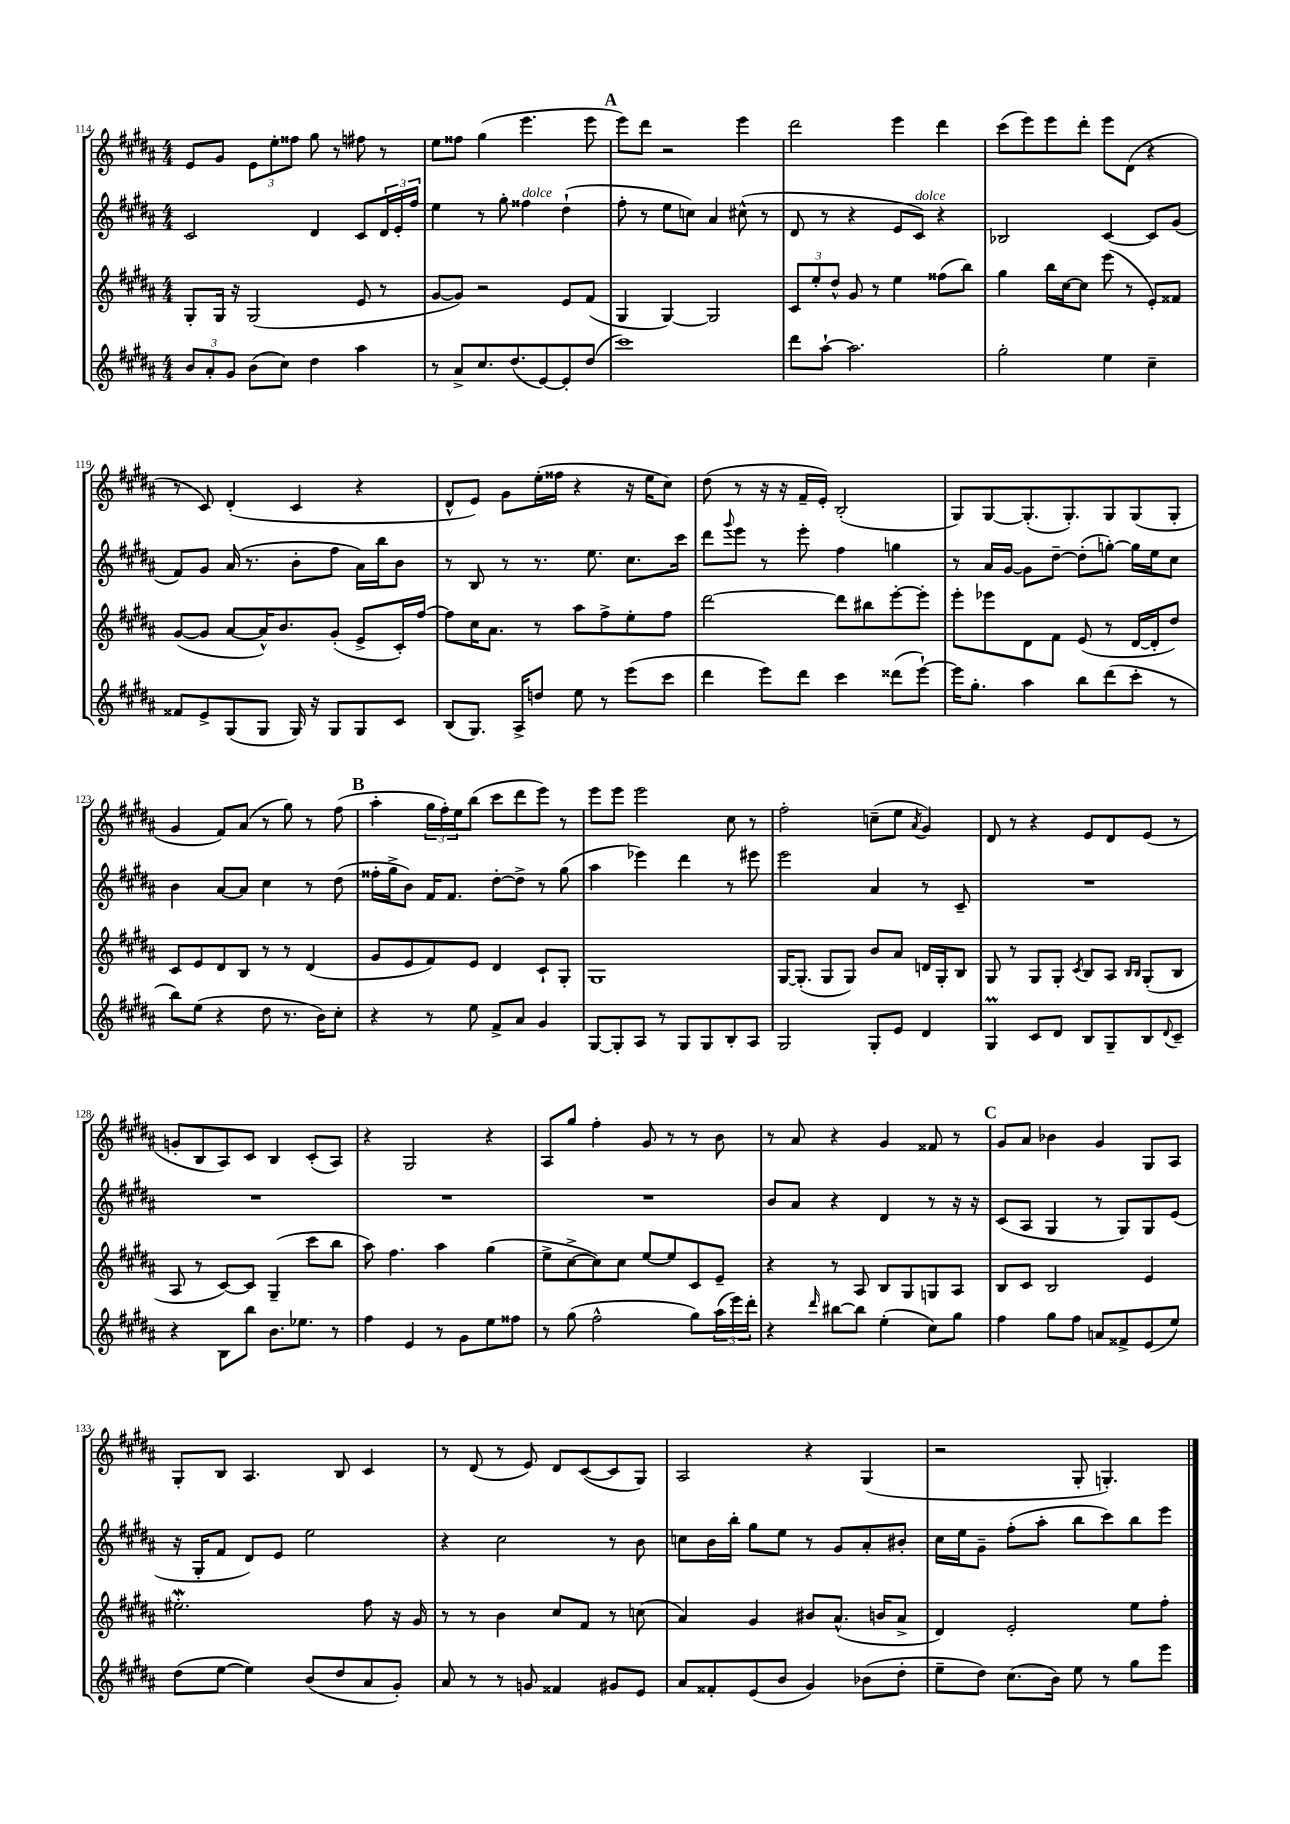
<<
\new StaffGroup <<
\new Staff = "s0" {
    \clef treble \key b \major \numericTimeSignature \time 4/4
    e'8 gis'8 \tuplet 3/2 { e'8 e''8-. fisis''8 } gis''8 r8 fis''8 r8 |
    e''8 fisis''8 gis''4( e'''4. e'''8 |
    \mark \markup { \bold "A" } e'''8) dis'''8 r2 e'''4 |
    dis'''2 e'''4 dis'''4 |
    cis'''8( e'''8) e'''8 dis'''8-. e'''8 dis'8( r4 |
    r8 cis'8) dis'4-.( cis'4 r4 |
    dis'8-^ e'8) gis'8 e''16-.( fisis''16 r4 r16 e''16 cis''8) |
    dis''8( r8 r16 r16 fis'16-- e'16-.) b2-.( |
    gis8) gis8~ gis8.-.( gis8.-.) gis8 gis8( gis8-. |
    gis'4 fis'8) ais'8( r8 gis''8) r8 fis''8( |
    \mark \markup { \bold "B" } ais''4-. \tuplet 3/2 { gis''16 fis''16-.) e''16 } b''8( cis'''8 dis'''8 e'''8) r8 |
    e'''8 e'''8 e'''2 cis''8 r8 |
    fis''2-. c''8--( e''8 \acciaccatura { ais'8 } gis'4) |
    dis'8 r8 r4 e'8 dis'8 e'8( r8 |
    g'8-. b8 ais8) cis'8 b4 cis'8-.( ais8) |
    r4 gis2 r4 |
    ais8 gis''8 fis''4-. gis'8 r8 r8 b'8 |
    r8 ais'8 r4 gis'4 fisis'8 r8 |
    \mark \markup { \bold "C" } gis'8 ais'8 bes'4 gis'4 gis8 ais8 |
    gis8-. b8 ais4. b8 cis'4 |
    r8 dis'8( r8 e'8) dis'8 cis'8~( cis'8 gis8) |
    ais2 r4 gis4( |
    r2 gis8-. g4.-.) \bar "|." |
}
\new Staff = "s1" {
    \clef treble \key b \major \numericTimeSignature \time 4/4
    cis'2 dis'4 cis'8 \tuplet 3/2 { dis'16 e'16-. fis''16 } |
    e''4 r8 gis''8-. fisis''4^\markup { \italic "dolce" } dis''4-!( |
    \mark \markup { \bold "A" } fis''8-. r8 e''8 c''8) ais'4 cis''8-^( r8 |
    dis'8 r8 r4 e'8 cis'8^\markup { \italic "dolce" }) r4 |
    bes2 cis'4~ cis'8 gis'8( |
    fis'8) gis'8 ais'16( r8. b'8-. fis''8 ais'16) b''16 b'8 |
    r8 b8 r8 r8. e''8. cis''8. cis'''16 |
    dis'''8 \appoggiatura { gis'''8 } e'''8 r8 e'''8-. fis''4 g''4 |
    r8 ais'16 gis'16~ gis'8 dis''8~-- dis''8-.( g''8~-.) g''16 e''16 cis''8 |
    b'4 ais'8~ ais'8 cis''4 r8 dis''8( |
    \mark \markup { \bold "B" } fisis''16-. gis''16-> b'8) fis'16 fis'8. dis''8~-. dis''8-> r8 gis''8( |
    ais''4 ees'''4) dis'''4 r8 eis'''8 |
    e'''2 ais'4 r8 cis'8-- |
    R1 |
    R1 |
    R1 |
    R1 |
    b'8 ais'8 r4 dis'4 r8 r16 r16 |
    \mark \markup { \bold "C" } cis'8( ais8 gis4 r8 gis8) gis8 e'8( |
    r16 gis16-. fis'8 dis'8) e'8 e''2 |
    r4 cis''2 r8 b'8 |
    c''8 b'16 b''16-. gis''8 e''8 r8 gis'8 ais'8-. bis'8-. |
    cis''16 e''16 gis'8-- fis''8-.( ais''8-. b''8 cis'''8) b''8 e'''8 \bar "|." |
}
\new Staff = "s2" {
    \clef treble \key b \major \numericTimeSignature \time 4/4
    gis8-. gis16 r16 gis2( e'8 r8 |
    gis'8~ gis'8) r2 e'8 fis'8( |
    \mark \markup { \bold "A" } gis4 gis4~) gis2 |
    \tuplet 3/2 { cis'8 e''8-. dis''8-^ } gis'8 r8 e''4 fisis''8( b''8) |
    gis''4 b''16 cis''16~ cis''8 e'''8( r8 e'8-.) fisis'8 |
    gis'8~( gis'8 ais'8~ ais'16-^) b'8. gis'8-.( e'8-> cis'16-.) fis''16~ |
    fis''8 cis''16 ais'8. r8 ais''8 fis''8-> e''8-. fis''8 |
    dis'''2~ dis'''8 bis''8 e'''8~-. e'''8-. |
    e'''8-. ees'''8 dis'8 fis'8 e'8( r8 dis'16~ dis'16-. dis''8) |
    cis'8 e'8 dis'8 b8 r8 r8 dis'4( |
    \mark \markup { \bold "B" } gis'8 e'8 fis'8) e'8 dis'4 cis'8-! gis8-. |
    gis1 |
    gis16~ gis8.-.( gis8 gis8) b'8 ais'8 d'16 gis16-. b8 |
    gis8 r8 gis8 gis8-. \acciaccatura { cis'8 } b8 ais8 \grace { b16 b16 } gis8-.( b8 |
    ais8 r8 cis'8~) cis'8 gis4--( cis'''8 b''8 |
    ais''8) fis''4. ais''4 gis''4( |
    e''8-> cis''8~-> cis''8) cis''8 e''8~ e''8 cis'8 e'8-- |
    r4 r8 ais8 b8 gis8 g8 ais8 |
    \mark \markup { \bold "C" } b8 cis'8 b2 e'4 |
    eis''2.-.\mordent fis''8 r16 gis'16 |
    r8 r8 b'4 cis''8 fis'8 r8 c''8( |
    ais'4) gis'4 bis'8 ais'8.-^( b'16 ais'8-> |
    dis'4) e'2-. e''8 fis''8-. \bar "|." |
}
\new Staff = "s3" {
    \clef treble \key b \major \numericTimeSignature \time 4/4
    \tuplet 3/2 { b'8 ais'8-. gis'8 } b'8( cis''8) dis''4 ais''4 |
    r8 ais'8-> cis''8. dis''8.( e'8~) e'8-. dis''8( |
    \mark \markup { \bold "A" } cis'''1) |
    dis'''8 ais''8~-! ais''2. |
    gis''2-. e''4 cis''4-- |
    fisis'8 e'8-> gis8( gis8 gis16) r16 gis8 gis8 cis'8 |
    b8( gis8.) ais16-> d''8 e''8 r8 e'''8( cis'''8 |
    dis'''4 e'''8) dis'''8 cis'''4 disis'''8( e'''8~-!) |
    e'''16 gis''8.-. ais''4 b''8 dis'''8( cis'''8-. r8 |
    b''8) e''8( r4 dis''8 r8. b'16) cis''8-. |
    \mark \markup { \bold "B" } r4 r8 e''8 fis'8-> ais'8 gis'4 |
    gis8~ gis8-. ais8 r8 gis8 gis8 b8-. ais8 |
    gis2 gis8-. e'8 dis'4 |
    gis4\prall cis'8 dis'8 b8 gis8-- b8 \appoggiatura { dis'8 } cis'8-- |
    r4 b8 b''8 b'8. ees''8. r8 |
    fis''4 e'4 r8 gis'8 e''8 fisis''8 |
    r8 gis''8( fis''2-^ gis''8) \tuplet 3/2 { ais''16( e'''16) dis'''16-. } |
    r4 \grace { dis'''16 } bis''8~ bis''8 e''4-.( cis''8) gis''8 |
    \mark \markup { \bold "C" } fis''4 gis''8 fis''8 a'8 fisis'8-> e'8( e''8) |
    dis''8( e''8~ e''4) b'8( dis''8 ais'8 gis'8-.) |
    ais'8 r8 r8 g'8 fisis'4 gis'8 e'8 |
    ais'8 fisis'8-. e'8( b'8 gis'4) bes'8( dis''8-. |
    e''8-- dis''8) cis''8.( b'16) e''8 r8 gis''8 e'''8 \bar "|." |
}
>>
>>
\layout { \context { \Score currentBarNumber = #114 } }
